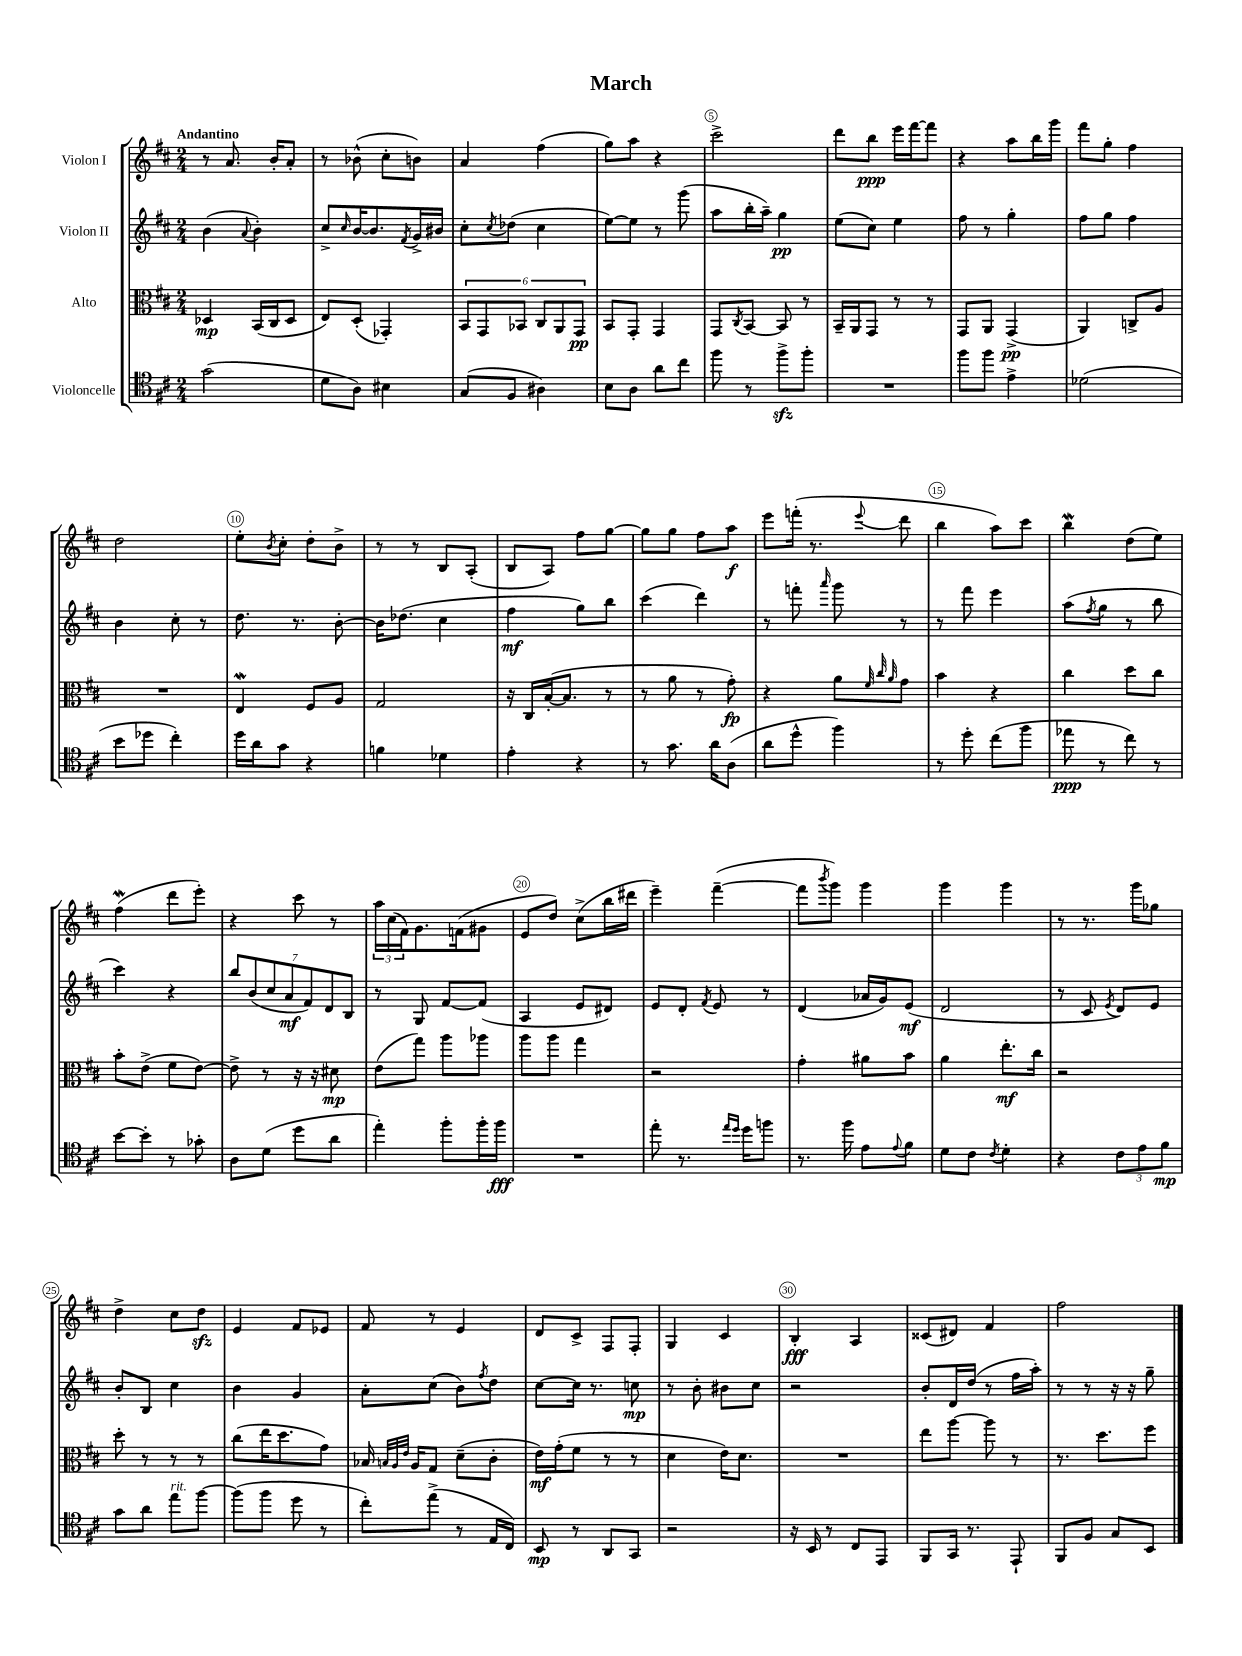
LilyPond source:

\header { title = "March" }
<<
\new StaffGroup <<
\new Staff = "s0" \with { instrumentName = "Violon I" } {
    \clef treble \key d \major \numericTimeSignature \time 2/4 \tempo "Andantino"
    r8 a'8. b'16-. a'8-. |
    r8 bes'8-^( cis''8-. b'8) |
    a'4 fis''4( |
    g''8) a''8 r4 |
    cis'''2-> |
    d'''8 b''8\ppp e'''16 fis'''16~ fis'''8 |
    r4 a''8 b''16 g'''16 |
    fis'''8 g''8-. fis''4 |
    d''2 |
    e''8-. \acciaccatura { b'8 } cis''8-. d''8-. b'8-> |
    r8 r8 b8 a8-.( |
    b8 a8) fis''8 g''8~ |
    g''8 g''8 fis''8 a''8\f |
    e'''8 f'''16-.( r8. \appoggiatura { e'''8 } d'''8 |
    b''4 a''8) cis'''8 |
    b''4\mordent d''8( e''8) |
    fis''4\mordent( d'''8 e'''8-.) |
    r4 cis'''8 r8 |
    \tuplet 3/2 { a''16 cis''16( fis'16) } g'8. f'16( gis'8 |
    e'8 d''8) cis''8->( b''16 dis'''16 |
    e'''4--) fis'''4~--( |
    fis'''8 \acciaccatura { b'''8 } g'''8) g'''4 |
    g'''4 g'''4 |
    r8 r8. g'''16 ges''8 |
    d''4-> cis''8 d''8\sfz |
    e'4 fis'8 ees'8 |
    fis'8 r8 e'4 |
    d'8 cis'8-> fis8 fis8-. |
    g4 cis'4 |
    b4-.\fff a4 |
    cisis'8( dis'8) fis'4 |
    fis''2 \bar "|." |
}
\new Staff = "s1" \with { instrumentName = "Violon II" } {
    \clef treble \key d \major \numericTimeSignature \time 2/4
    b'4( \appoggiatura { a'8 } b'4-.) |
    cis''8-> \grace { cis''16 } b'16~ b'8. \acciaccatura { fis'8 } g'16-> bis'16 |
    cis''8-. \acciaccatura { cis''8 } des''8( cis''4 |
    e''8~) e''8 r8 g'''8( |
    a''8 b''16-. a''16--) g''4\pp |
    e''8( cis''8) e''4 |
    fis''8 r8 g''4-. |
    fis''8 g''8 fis''4 |
    b'4 cis''8-. r8 |
    d''8. r8. b'8~-. |
    b'16 des''8.( cis''4 |
    fis''4\mf g''8) b''8 |
    cis'''4( d'''4) |
    r8 f'''8-. \grace { a'''16 } g'''8 r8 |
    r8 fis'''8 e'''4 |
    a''8( \acciaccatura { fis''8 } g''8 r8 b''8 |
    cis'''4) r4 |
    \tuplet 7/4 { b''8 b'8( cis''8 a'8\mf fis'8) d'8 b8 } |
    r8 g8 fis'8~ fis'8( |
    a4 e'8 dis'8) |
    e'8 d'8-. \acciaccatura { fis'8 } e'8 r8 |
    d'4( aes'16 g'16) e'8\mf( |
    d'2 |
    r8 cis'8 \acciaccatura { e'8 } d'8) e'8 |
    b'8-. b8 cis''4 |
    b'4 g'4 |
    a'8-. cis''8( b'8) \acciaccatura { fis''8 } d''8 |
    cis''8~ cis''16 r8. c''8\mp |
    r8 b'8-. bis'8 cis''8 |
    r2 |
    b'8-. d'16 d''16( r8 fis''16 a''16-.) |
    r8 r8 r16 r16 g''8-- \bar "|." |
}
\new Staff = "s2" \with { instrumentName = "Alto" } {
    \clef alto \key d \major \numericTimeSignature \time 2/4
    des4\mp b,16( cis16 des8 |
    e8) d8-.( ges,4-.) |
    \tuplet 6/4 { b,8 g,8 bes,8 cis8 a,8 g,8\pp } |
    b,8 g,8-. g,4 |
    g,8 \acciaccatura { cis8 } b,8~ b,8 r8 |
    b,16-- a,16 g,8 r8 r8 |
    g,8 a,8 g,4->\pp( |
    a,4) c8-> a8 |
    R2 |
    e4\mordent fis8 a8 |
    g2 |
    r16 cis16 b16~-.( b8. r8 |
    r8 a'8 r8 g'8-.\fp) |
    r4 a'8 \grace { fis'32 cis''32 a'32 } g'8 |
    b'4 r4 |
    cis''4 d''8 cis''8 |
    b'8-. e'8->( fis'8 e'8~) |
    e'8-> r8 r16 r16 dis'8\mp |
    e'8( g''8) a''8 aes''8 |
    a''8 a''8 g''4 |
    r2 |
    g'4-. ais'8 b'8 |
    a'4 e''8.-.\mf cis''16 |
    r2 |
    d''8-. r8 r8 r8 |
    cis''8( e''16 d''8. g'8) |
    bes16 \grace { b32 a32 e'32 } a16 g8 d'8--( cis'8-. |
    e'16\mf) g'16-.( fis'8 r8 r8 |
    d'4 e'16) d'8. |
    R2 |
    e''8 a''8~ a''8 r8 |
    r8. d''8. fis''8 \bar "|." |
}
\new Staff = "s3" \with { instrumentName = "Violoncelle" } {
    \clef tenor \key d \major \numericTimeSignature \time 2/4
    g'2( |
    d'8 a8) bis4 |
    g8( fis8 ais4) |
    b8 a8 a'8 cis''8 |
    fis''8 r8 fis''8->\sfz fis''8-. |
    R2 |
    fis''8 fis''8 e'4-> |
    des'2( |
    b'8 des''8 cis''4-.) |
    d''16 a'16 g'8 r4 |
    f'4 des'4 |
    e'4-. r4 |
    r8 g'8. a'16 a8( |
    a'8 d''8-^ fis''4) |
    r8 d''8-. cis''8( fis''8 |
    ees''8\ppp r8 cis''8) r8 |
    b'8~ b'8-. r8 ges'8-. |
    a8 d'8( d''8 a'8 |
    e''4-.) fis''8-. fis''16-. fis''16\fff |
    R2 |
    e''8-. r8. \grace { e''16 d''16 } d''16 f''8 |
    r8. fis''16 e'8 \appoggiatura { e'8 } fis'8 |
    d'8 cis'8 \acciaccatura { cis'8 } d'4-. |
    r4 \tuplet 3/2 { cis'8 e'8 fis'8\mp } |
    g'8 a'8 e''8^\markup { \italic "rit." } fis''8~ |
    fis''8( fis''8 d''8 r8 |
    cis''8-.) e''8->( r8 e16 cis16) |
    b,8\mp r8 a,8 g,8 |
    r2 |
    r16 b,16 r8 cis8 e,8 |
    fis,8 g,16 r8. e,8-! |
    fis,8 fis8 g8 b,8 \bar "|." |
}
>>
>>
\layout { \context { \Score \override BarNumber.break-visibility = ##(#f #t #t) barNumberVisibility = #(every-nth-bar-number-visible 5) \override BarNumber.stencil = #(make-stencil-circler 0.1 0.3 ly:text-interface::print) } }
